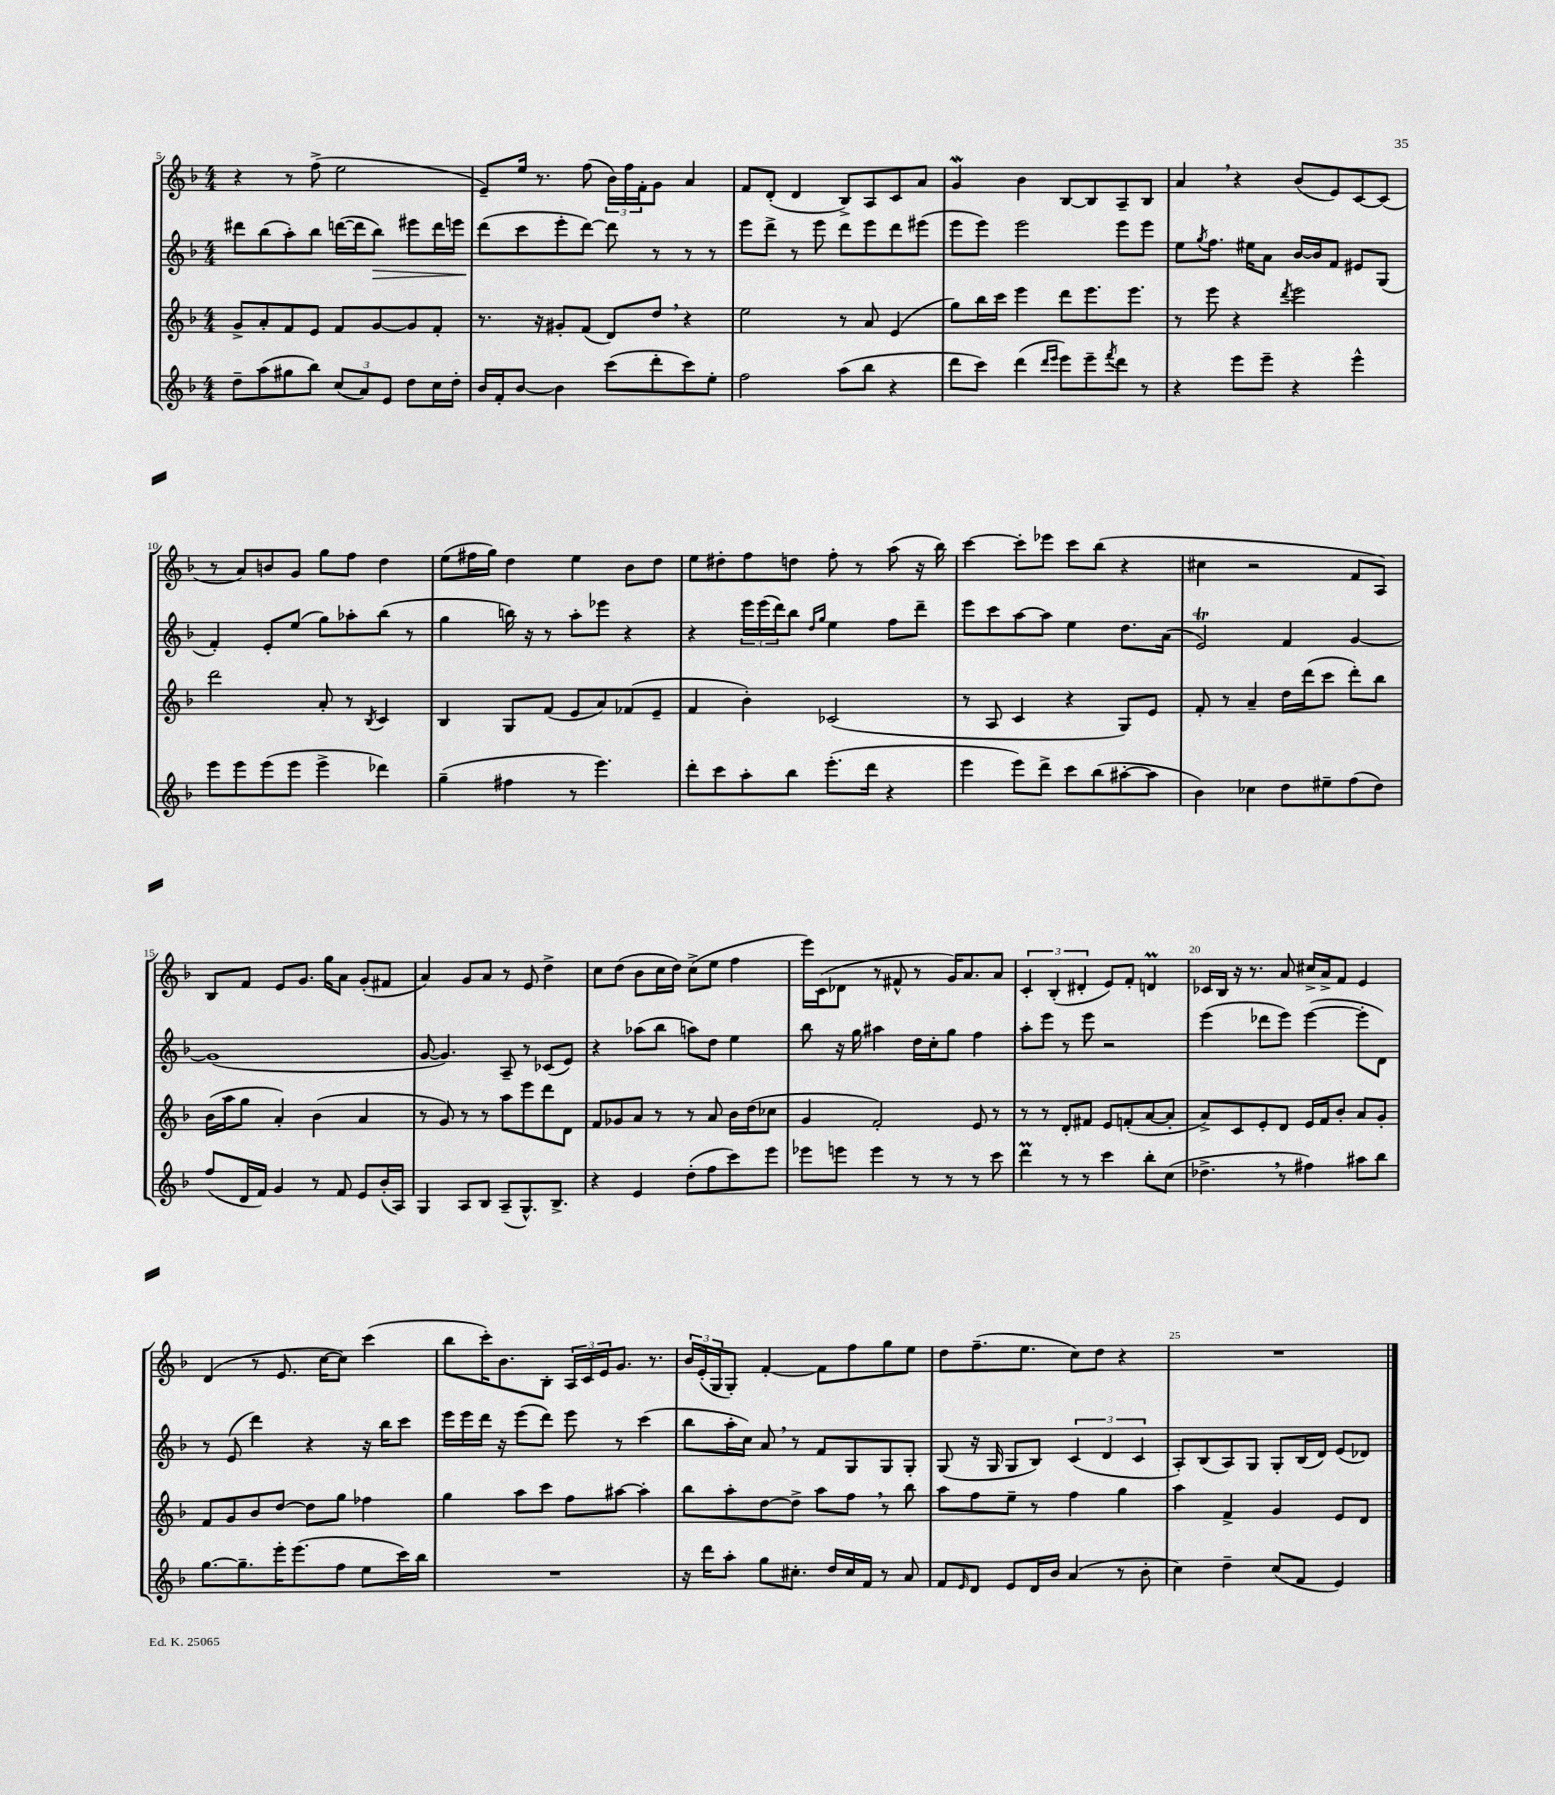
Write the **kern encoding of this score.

**kern	**kern	**kern	**kern
*staff4	*staff3	*staff2	*staff1
*clefG2	*clefG2	*clefG2	*clefG2
*k[b-]	*k[b-]	*k[b-]	*k[b-]
*M4/4	*M4/4	*M4/4	*M4/4
8dd~	8g^	8ddd#	4r
(8aa	8a'	(8bb-	.
8gg#	8f	8aa')	8r
8bb-)	8e	8bb-	(8ff^
(12cc	8f	([16ddd	2ee
.	.	16ddd]	.
12a)	.	.	.
.	[8g	8bb-)	.
12e	.	.	.
8dd	8g]	8eee#	.
16cc	8f'	16ddd	.
16dd'	.	16eee	.
=	=	=	=
16b-	8.r	(8ddd	8e~)
16f'	.	.	.
[8b-	.	8ccc	16ee
.	16r	.	8.r
4b-]	8g#'	8eee'	.
.	(8f	[8ddd)	(8ff
(8ccc	8d)	8ddd]	24b-)
.	.	.	24ff
.	.	.	24f'
8ddd'	8dd	8r	8g
8ccc)	4r	8r	4a
8ee'	.	8r	.
=	=	=	=
2ff	2ee	8eee	8f
.	.	8ddd^	(8d'
.	.	8r	4d
.	.	8eee	.
(8aa	8r	8ddd	8B-^)
8bb-	8a	8eee	8A
4r	(4e	8ddd	8c
.	.	(8eee#	8a
=	=	=	=
8ddd	8gg)	8eee	4g
8ccc)	16bb-	8eee)	.
.	16ccc	.	.
(4ddd	4eee	2eee	4b-
16qqddd	.	.	.
16qqeee	.	.	.
8eee)	8ddd	.	[8B-
8eee~	8.eee	.	8B-]
8qfff	.	.	.
8ddd	.	8eee	8A~
.	8.eee	.	.
8r	.	8eee	8B-
=	=	=	=
4r	8r	8ee	4a
.	.	8qgg	.
.	8eee	8.ff	.
8eee	4r	.	4r
.	.	16ee#	.
8eee~	.	8a	.
.	8qddd	.	.
4r	2eee	[16b-	(8b-
.	.	16b-]	.
.	.	8f	8e)
4eee^^	.	8e#	[8c
.	.	(8G	(8c]
=	=	=	=
8eee	2ddd	4f')	8r
8eee	.	.	8a)
(8eee	.	8e'	8b
8eee	.	(8ee	8g
4eee^	8a'	8gg)	8gg
.	8r	8aa-'	8ff
.	8qB-	.	.
4ddd-)	4c	(8bb-	4dd
.	.	8r	.
=	=	=	=
(4gg~	4B-	4gg	(8ee
.	.	.	16ff#
.	.	.	16gg)
4ff#	8G	16bb)	4dd
.	.	16r	.
.	(8f	8r	.
8r	8e	8aa'	4ee
4.eee)	8a)	8eee-	.
.	(8f-	4r	8b-
.	8e~	.	8dd
=	=	=	=
8ddd'	4f	4r	8ee
8ccc	.	.	8dd#'
8aa'	4b-')	24eee	8ff
.	.	(24eee	.
.	.	24ddd)	.
8bb-	.	8bb-	8dd
.	.	16qqdd	.
.	.	16qqgg	.
(8.eee'	(2c-	4ee	8ff'
.	.	.	8r
16ddd	.	.	.
4r	.	8ff	(8aa
.	.	8ddd~	16r
.	.	.	16bb-)
=	=	=	=
4eee	8r	8eee	[4ccc
.	8A	8ccc	.
8eee)	4c	[8aa	8ccc']
8ddd^	.	8aa]	8eee-
8ccc	4r	4ee	8ccc
(8bb-	.	.	(8bb-
[8aa#'	8G)	8.dd	4r
8aa#]	8e	.	.
.	.	(16a	.
=	=	=	=
4b-)	8f'	2e)	4cc#
.	8r	.	.
4cc-	4a~	.	2r
8dd	16dd	4f	.
.	(16ddd	.	.
8ee#~	8ccc	.	.
(8ff	8ddd')	[4g	8f
8dd)	8bb-	.	8A)
=	=	=	=
(8ff	(16b-	(1g]	8B-
.	16aa	.	.
16d	8gg	.	8f
16f)	.	.	.
4g	4a')	.	8e
.	.	.	8.g
8r	(4b-	.	.
.	.	.	16gg
8f	.	.	8a
8e	4a	.	(8g'
(16b-'	.	.	8f#
16A)	.	.	.
=	=	=	=
4G	8r	[8g	4a)
.	8g)	4.g])	.
8A	8r	.	8g
8B-	8r	.	8a
(8A~	8aa	8A~	8r
8.G^^)	8eee	8r	8e
.	8ddd	(8c-	4dd^
8.B-^	.	.	.
.	8d	8e)	.
=	=	=	=
4r	8f	4r	8cc
.	8g-	.	(8dd
4e	8a	(8aa-	8b-
.	8r	8bb-	16cc
.	.	.	16dd)
(8dd'	8r	8aa)	(8cc^
8ff	8a	8dd	8ee
8ccc)	16b-	4ee	4ff
.	(16dd	.	.
8eee	8cc-	.	.
=	=	=	=
8eee-	4g	8bb-	16eee)
.	.	.	(16c
8eee	.	16r	8d-
.	.	16gg	.
4eee	2f')	4aa#	8r
.	.	.	8f#^^
8r	.	16dd	8r
.	.	16cc'	.
8r	.	8gg	16g)
.	.	.	8.a
8r	8e	4ff	.
8ccc	8r	.	8a
=	=	=	=
4ddd	8r	8aa'	6c'
.	8r	8eee	.
.	.	.	(6B-'
8r	8d'	8r	.
.	.	.	6d#'
8r	8f#	8eee	.
4ccc	8e	2r	8e)
.	(8f'	.	8f'
8bb-'	[8a	.	4d
(8cc	8a']	.	.
=	=	=	=
4.dd-^	8a^)	(4eee	16c-
.	.	.	16B-
.	8c	.	16r
.	.	.	8.r
.	8e'	8ddd-	.
8r	8d	8eee)	8a
4ff#)	16e	([4eee	16cc#^
.	16f	.	16a^
.	8b-'	.	8f
8aa#	8a	8eee']	4e
8bb-	8g'	8d)	.
=	=	=	=
[8.gg	8f	8r	(4d
.	8g	(8e	.
8.gg~]	.	.	.
.	8b-	4ddd)	8r
16eee'	[8dd	.	8.e
(8.eee	.	.	.
.	8dd]	4r	.
.	.	.	[16cc
8ff	8gg	.	8cc])
8ee	4ff-	16r	(4ccc
.	.	16bb-	.
16ccc)	.	8ccc	.
16bb-	.	.	.
=	=	=	=
1r	4gg	16eee	8bb-
.	.	16eee	.
.	.	16ddd	16ccc')
.	.	16r	8.b-
.	8aa	(8eee	.
.	8ccc	8ddd)	8B-'
.	8ff	8eee	24A
.	.	.	24c
.	.	.	24e
.	[8aa#	8r	8.g
.	4aa#']	(4ccc	.
.	.	.	8.r
=	=	=	=
16r	8bb-	8bb-	24b-
.	.	.	(24e'
16ddd	.	.	.
.	.	.	24G
8aa'	8aa'	16aa'	8G')
.	.	16cc)	.
8gg	[8dd	8a	[4f'
8.cc#'	8dd^]	8r	.
.	8aa	8f	8f]
16dd	.	.	.
16cc#	8ff	8G	8ff
16f	.	.	.
8r	8r	8G	8gg
8a	8bb-	8G'	8ee
=	=	=	=
8f	8aa	(8G	8dd
16qqe	.	.	.
8d	8ff	16r	(8.ff~
.	.	16G	.
8e	8ee~	8G	.
.	.	.	8.ee
16d	8r	8B-)	.
16b-	.	.	.
(4a	4ff	(6c	8cc)
.	.	.	8dd
.	.	6d	.
8r	4gg	.	4r
.	.	6c	.
8b-'	.	.	.
=	=	=	=
4cc)	4aa	8A')	1r
.	.	(8B-	.
4dd~	4f^	8A)	.
.	.	8G	.
(8cc	4g	8G'	.
8f	.	(16B-	.
.	.	16d)	.
4e)	8e	(8e	.
.	8d	8d-)	.
==	==	==	==
*-	*-	*-	*-
